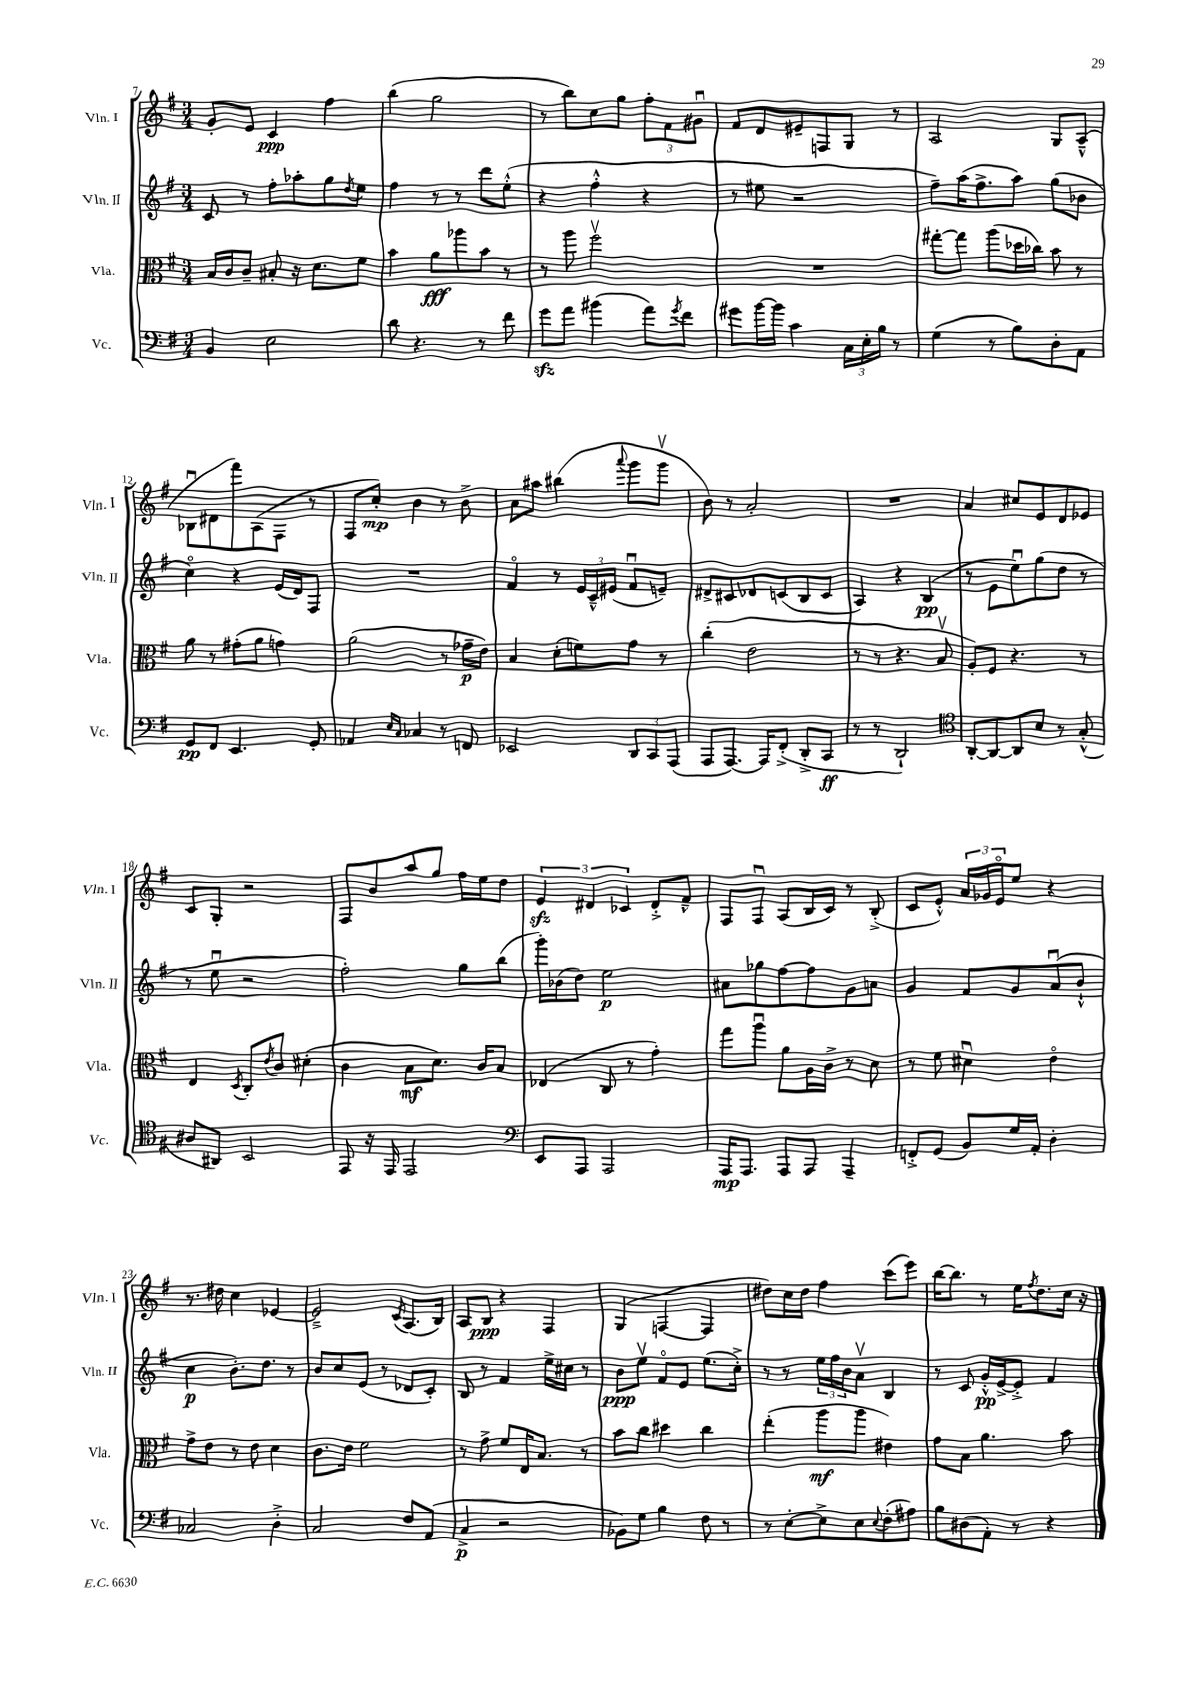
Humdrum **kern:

**kern	**kern	**kern	**kern
*staff4	*staff3	*staff2	*staff1
*clefF4	*clefC3	*clefG2	*clefG2
*k[f#]	*k[f#]	*k[f#]	*k[f#]
*M3/4	*M3/4	*M3/4	*M3/4
4BB	16B	8c	8g'
.	16c	.	.
.	8c~	8r	8e
2E	8B#'	8ff#'	4c
.	16r	8aa-'	.
.	8.d	.	.
.	.	8gg	4ff#
.	.	8qdd	.
.	8f#	8ee	.
=	=	=	=
8d	4b	4ff#	(4bb
4.r	.	.	.
.	8a	8r	2gg
.	8aa-	8r	.
8r	8b	8ddd	.
8f#	8r	(8ee'^^	.
=	=	=	=
8g	8r	4r	8r
8a	8aa	.	8bb)
(4b#	2ff#v	4ff#'^^	8cc
.	.	.	8gg
8a)	.	4r	12ff#'
.	.	.	12f#
8qg	.	.	.
8f#	.	.	.
.	.	.	12g#u
=	=	=	=
8g#	2.r	8r	8f#
[16b	.	8ee#	8d
16b]	.	.	.
4c	.	2r	8e#~
.	.	.	8F
24C	.	.	8G
24E'	.	.	.
24B	.	.	.
8r	.	.	8r
=	=	=	=
(4G	[8gg#'	8ff#~)	2A
.	8gg#]	(16aa	.
.	.	8.ff#^	.
8r	(8aa	.	.
8B)	16dd-	8aa)	.
.	16cc-)	.	.
8D'	8b	(8gg	8G
8AA	8r	8b-	(8A~^^
=	=	=	=
8GG	8a	4cco)	8B-u
8FF#	8r	.	8d#
4.EE	(8g#'	4r	8fff#)
.	8a	.	(8A
.	4g)	(16e	8F#
.	.	16d)	.
8GG'	.	8F#	8r
=	=	=	=
4AA-	(2a	2.r	8F#
.	.	.	8cc')
16qqE	.	.	.
16qqC	.	.	.
4C-	.	.	4b
8r	8r	.	8r
8FF	16g-~	.	8b^
.	16e)	.	.
=	=	=	=
2EE-	4B	4f#o	8a
.	.	.	8aa#
.	(8d'	8r	(4bb#
.	8f)	24e	.
.	.	24c~^^	.
.	.	(24e#	.
.	.	.	8qqaaa
12DD	8g	8f#u	8ggg
12CC	.	.	.
.	8r	8e~)	8gggv
(12AAA	.	.	.
=	=	=	=
8AAA	(4cc'	8d#^	8b)
[8.AAA)	.	8c#	8r
.	2e	8d-	2a'
16AAA]	.	.	.
(8FF#'^	.	(8c	.
8DD'^	.	8B	.
8CC	.	8c	.
=	=	=	=
8r	8r	4A)	2.r
8r	8r	.	.
2DD`)	4.r	4r	.
.	.	(4B	.
.	8Bv	.	.
=	=	=	=
*clefC4	*	*	*
[8AA'	8A')	8r	4a
8AA_	8F#	8e	.
8AA]	4.r	8eeu)	8cc#
8B	.	(8gg	8e
8r	.	8dd	8d
(8G'^^	8r	8r	8e-
=	=	=	=
8A#	4E	8r	8c
8AA#)	.	8eeu	8G'
.	8qD	.	.
2BB	8C'	2r	2r
.	8qe	.	.
.	8c	.	.
.	(4d#'	.	.
=	=	=	=
8EE	4c	2ff#')	8F#
16r	.	.	8b
16EE	.	.	.
2EE	8B	.	8aa
.	8.d)	.	8gg
.	.	8gg	16ff#
.	16c	.	16ee
.	8B	(8bb	8dd
=	=	=	=
*clefF4	*	*	*
8EE	(4E-	16ggg')	6e
.	.	(16b-	.
8AAA	.	8dd)	.
.	.	.	6d#
2AAA	8C	2ee	.
.	.	.	6c-
.	8r	.	.
.	4g')	.	8d#'^
.	.	.	8f#~^^
=	=	=	=
16AAA	8gg	8a#	8F#
8.AAA	.	.	.
.	8aau	8gg-	8F#u
8AAA	8a	[8ff#	(8A
8AAA	16A	8ff#]	16B
.	16c^	.	16c)
4AAA~	8r	8g	8r
.	8d	8a	(8B'^
=	=	=	=
8FF'^	8r	4g	8c
(8GG	8f#	.	8e'^^)
8BB)	4d#u	8f#	24a
.	.	.	24g-
.	.	.	24eo
16G	.	8g	8ee
16AA'	.	.	.
4D'	4eo	(8au	4r
.	.	8b`^^	.
=	=	=	=
2C-	8g^	4cc	8.r
.	8e	.	.
.	.	.	16dd#
.	8r	8.b')	4cc
.	8e	.	.
.	.	8.dd	.
4D'^	4d	.	[4e-
.	.	8r	.
=	=	=	=
2C	8.c	8b	2e-~^]
.	.	8cc	.
.	16e	.	.
.	2f#	(8e	.
.	.	8r	.
.	.	.	8qc
8F#	.	8d-	(8.A
(8AA	.	8c')	.
.	.	.	16B)
=	=	=	=
4C^	8r	8B	8A
.	8g^	8r	8B
2r	8f#	4f#	4r
.	16E	.	.
.	8.B	.	.
.	.	16ee^	4F#
.	.	16cc#	.
.	8r	8r	.
=	=	=	=
8BB-)	8b	8b	(4G
8G	8cc	8eev	.
4B	4dd#	8f#o	[4F
.	.	8e	.
8F#	4cc	(8.ee	4F]
8r	.	.	.
.	.	16cc'^)	.
=	=	=	=
8r	(4ee'	8r	8dd#)
[8E'	.	8r	16cc
.	.	.	16dd#
8E^]	8aa	24ee	4ff#
.	.	24ff#	.
.	.	24b	.
8E	8aa	8av	.
8qqE	.	.	.
(8F#'	4e#)	4B	(8ccc
8A#)	.	.	8eee)
=	=	=	=
8B	8g	8r	[16bb
.	.	.	8.bb]
(8D#	8B	8c	.
8AA')	4.a	16g'^^	8r
.	.	[16e^	.
8r	.	8e'^]	16ee
.	.	.	8qff#
.	.	.	8.dd
4r	.	4f#	.
.	8b	.	16cc
.	.	.	16r
==	==	==	==
*-	*-	*-	*-
